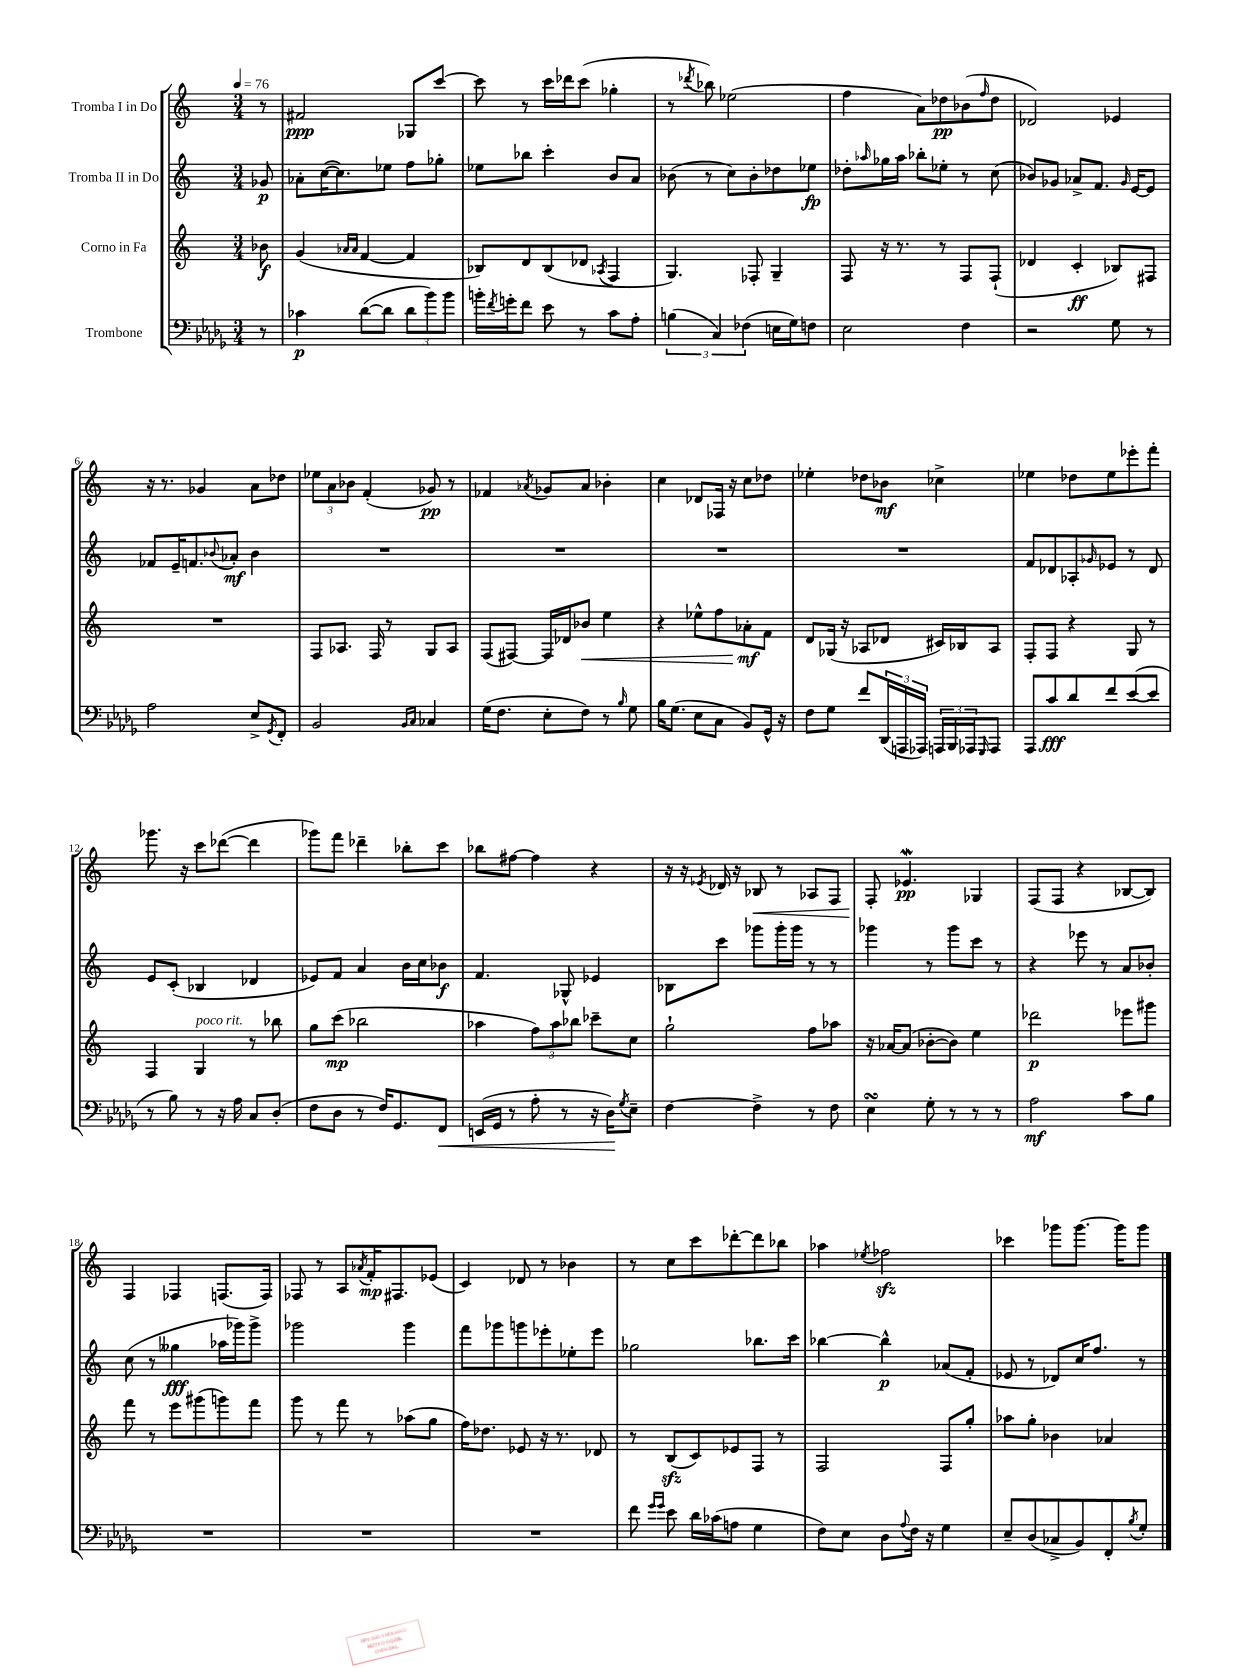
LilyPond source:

<<
\new StaffGroup <<
\new Staff = "s0" \with { instrumentName = "Tromba I in Do" } {
    \clef treble \key c \major \numericTimeSignature \time 3/4 \partial 8 \tempo 4 = 76
    r8 |
    fis'2\ppp ges8 c'''8~ |
    c'''8 r8 c'''16 des'''16 c'''8( ges''4-. |
    r8 \acciaccatura { des'''8 } bes''8) ees''2( |
    f''4 a'8) des''8\pp bes'8( \grace { f''16 } des''8 |
    des'2) ees'4 |
    r16 r8. ges'4 a'8 des''8 |
    \tuplet 3/2 { ees''8 a'8 bes'8 } f'4-.( ges'8\pp) r8 |
    fes'4 \acciaccatura { aes'8 } ges'8 aes'8 bes'4-. |
    c''4 des'8 fes16 r16 c''8 des''8 |
    ees''4-. des''8 bes'8\mf ces''4-> |
    ees''4 des''8 ees''8 ees'''8-. f'''8-. |
    ges'''8. r16 c'''8 des'''8~( des'''4 |
    ges'''8) f'''8 des'''4-- bes''8-. c'''8 |
    bes''8 fis''8~ fis''4 r4 |
    r16 r16 \acciaccatura { ees'8 } des'16 r16 bes8\< r8 aes8 f8 |
    f8-.\! ees'4.\mordent\pp ges4 |
    f8( f8 r4 bes8~ bes8) |
    f4 fes4 f8.( f16) |
    fes8 r8 a8 \acciaccatura { aes'8 } f'16-.\mp fis8. ees'8( |
    c'4) des'8 r8 bes'4 |
    r8 c''8 c'''8 des'''8~-. des'''8 bes''8 |
    aes''4 \acciaccatura { ees''8 } fes''2\sfz |
    ces'''4 ges'''8 ges'''8.~ ges'''16 ges'''8 \bar "|." |
}
\new Staff = "s1" \with { instrumentName = "Tromba II in Do" } {
    \clef treble \key c \major \numericTimeSignature \time 3/4 \partial 8
    ges'8\p |
    aes'8-. c''16~( c''8.) ees''8 f''8 ges''8-. |
    ees''8 bes''8 c'''4-. b'8 a'8 |
    bes'8( r8 c''8) bes'8-. des''8 ees''8\fp |
    des''8-. \grace { aes''16 } ges''16 aes''16 bes''8-. ees''8-. r8 c''8( |
    bes'8) ges'8 aes'8-> f'8. \grace { ges'16 } e'16~ e'8 |
    fes'8 e'16-- f'8. \appoggiatura { bes'8 } aes'8-.\mf bes'4 |
    R2. |
    R2. |
    R2. |
    R2. |
    f'8 des'8 aes8-. \grace { ges'16 } ees'8 r8 des'8 |
    e'8 c'8-.( bes4 des'4 |
    ees'8) f'8 a'4 b'16 c''16 bes'8\f |
    f'4. ges8-^ ees'4 |
    bes8 c'''8 ges'''8 ges'''16-. ges'''16 r8 r8 |
    ges'''4 r8 ges'''8 c'''8 r8 |
    r4 ees'''8 r8 a'8 bes'8-. |
    c''8( r8 geses''4\fff aes''16 ges'''16) ges'''8-> |
    ges'''2 ges'''4 |
    f'''8 ges'''8 g'''8 ees'''8-. ees''8-. ees'''8 |
    ges''2 bes''8. c'''16 |
    bes''4~ bes''4-^\p aes'8( f'8-. |
    ees'8 r8 des'8) c''16 f''8. r8 \bar "|." |
}
\new Staff = "s2" \with { instrumentName = "Corno in Fa" } {
    \clef treble \key c \major \numericTimeSignature \time 3/4 \partial 8
    bes'8\f |
    g'4( \grace { aes'16 aes'16 } f'4~ f'4 |
    bes8) d'8 bes8( des'8 \acciaccatura { aes8 } f4 |
    g4.) fes8-. g4-- |
    f8 r16 r8. r8 f8 f8-!( |
    des'4 c'4-.\ff bes8) fis8 |
    R2. |
    f8 aes8. f16 r8 g8 aes8 |
    f8( fis8~) fis16 des'16 bes'8\< e''4 |
    r4 ees''8-^ f''8 aes'8-.\mf\! f'8 |
    d'8 ges16( r16 aes8 des'8 cis'16) bes16 aes8 |
    f8-. f8 r4 g8 r8 |
    f4 g4^\markup { \italic "poco rit." } r8 bes''8 |
    g''8 c'''8\mp( bes''2 |
    aes''4 \tuplet 3/2 { f''8) aes''8 bes''8 } ces'''8-- c''8 |
    g''2-! f''8 aes''8 |
    r16 aes'16~ aes'8( bes'8~-. bes'8) e''4 |
    des'''2\p ees'''8 gis'''8 |
    f'''8 r8 e'''8 gis'''8( g'''8) f'''8 |
    g'''8 r8 f'''8 r8 aes''8( g''8 |
    f''16) des''8. ees'8 r16 r8. des'8 |
    r8 b8\sfz( c'8) ees'8 f8 r8 |
    f2 f8 g''8-. |
    aes''8 g''8-. bes'4 aes'4 \bar "|." |
}
\new Staff = "s3" \with { instrumentName = "Trombone" } {
    \clef bass \key des \major \numericTimeSignature \time 3/4 \partial 8
    r8 |
    ces'4\p des'8~( des'8 \tuplet 3/2 { des'8 bes'8) bes'8 } |
    b'16-. \acciaccatura { f'8 } g'16-. f'8 ees'8 r8 c'8 aes8-. |
    \tuplet 3/2 { b4( c4) fes4( } e16 ges16) f8 |
    ees2 f4 |
    r2 ges8 r8 |
    aes2 ees8-> \acciaccatura { ges,8 } f,8-. |
    bes,2 \grace { bes,16 c16 } ces4 |
    ges16( f8. ees8-. f8) r8 \grace { bes16 } ges8 |
    bes16 ges8.( ees8 c8 bes,8) ges,16-^ r16 |
    f8 ges8 f'8 \tuplet 3/2 { des,16( a,,16 aes,,16) } \tuplet 3/2 { a,,16 bes,,16 aes,,16 } \grace { ges,,16 } aes,,8 |
    aes,,8 c'8\fff des'8 f'8 ees'8~( ees'8 |
    r8 bes8) r8 r16 aes16 c8 des8-.( |
    f8 des8 r8 f16) ges,8. f,8\< |
    e,16( ges,16 r8 aes8-. r8 r16 des16\!) \acciaccatura { ges8 } ees8-- |
    f4~ f4-> r8 f8 |
    ees4\turn ges8-. r8 r8 r8 |
    aes2\mf c'8 bes8 |
    R2. |
    R2. |
    R2. |
    f'8 \grace { ges'16 ges'16 } ees'8 des'16 ces'16( a8 ges4 |
    f8) ees8 des8 \appoggiatura { aes8 } f16 r16 ges4 |
    ees8-- des8( ces8-> bes,8) f,8-. \acciaccatura { bes8 } ges8-. \bar "|." |
}
>>
>>
